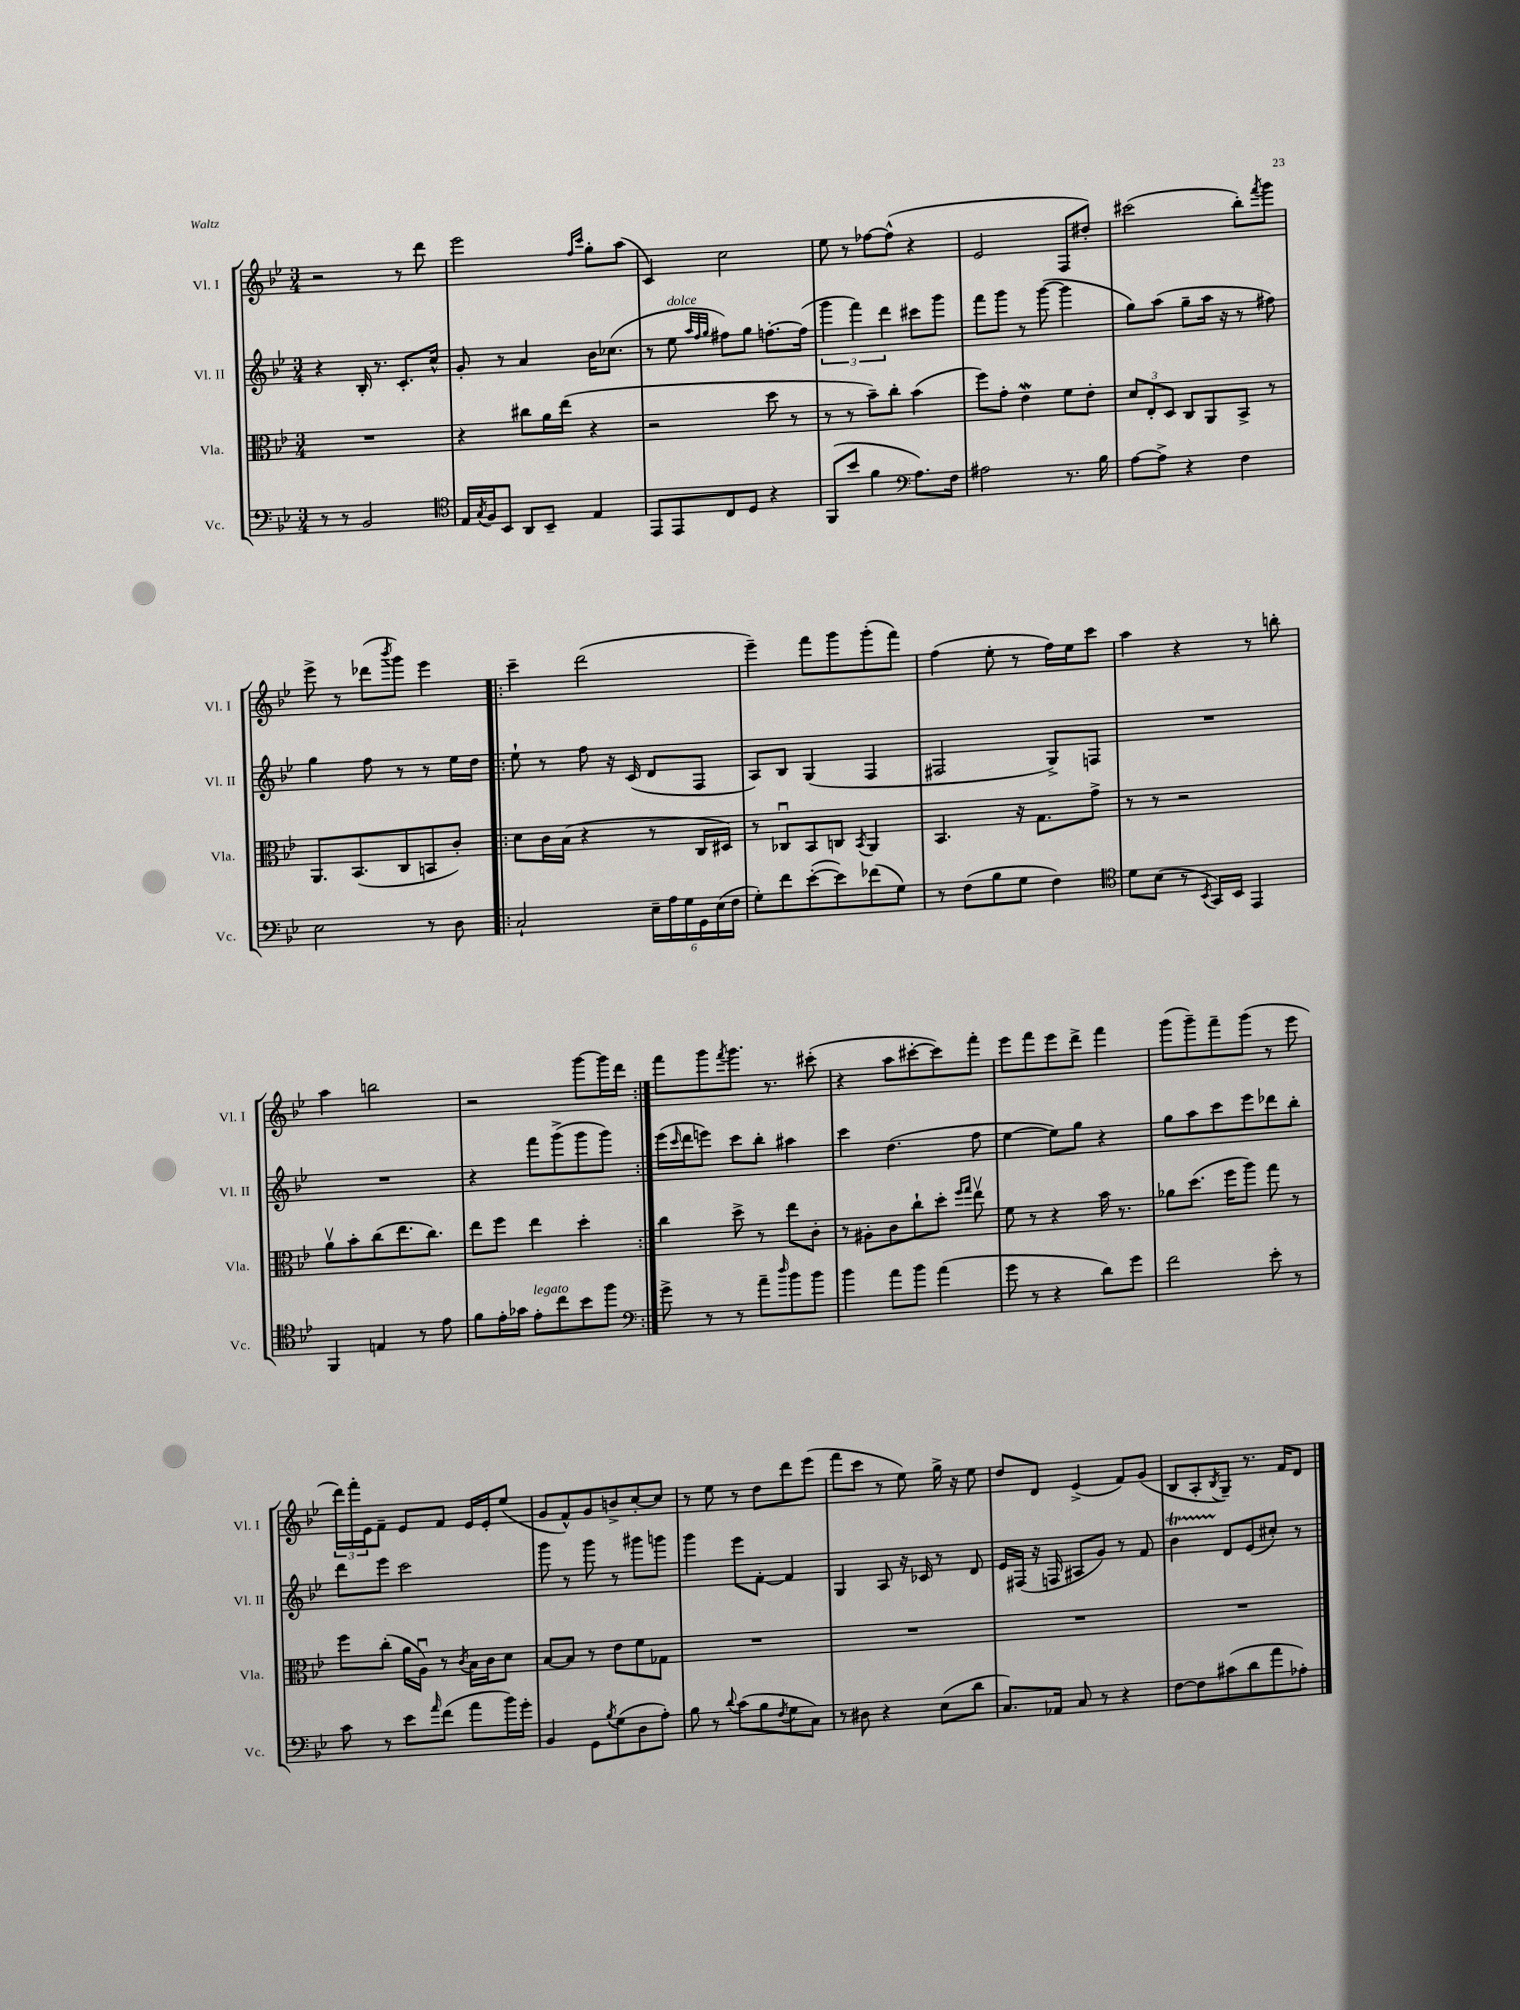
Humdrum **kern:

**kern	**kern	**kern	**kern
*staff4	*staff3	*staff2	*staff1
*clefF4	*clefC3	*clefG2	*clefG2
*k[b-e-]	*k[b-e-]	*k[b-e-]	*k[b-e-]
*M3/4	*M3/4	*M3/4	*M3/4
8r	2.r	4r	2r
8r	.	.	.
2BB-	.	16B-'	.
.	.	8.r	.
.	.	8.c'	8r
.	.	.	8ddd
.	.	16cc^^	.
=	=	=	=
*clefC4	*	*	*
16E-	4r	8g'	2eee-
8qG	.	.	.
16F	.	.	.
8BB-	.	8r	.
8AA	8cc#	4a	.
8BB-~	16a	.	.
.	(16ee-	.	.
.	.	.	16qqff
.	.	.	16qqccc
4E-	4r	16b-	8gg'
.	.	(8.cc-	.
.	.	.	(8aa
=	=	=	=
8EE-	2r	8r	4c)
8EE-	.	8ee-	.
.	.	32qqaa	.
.	.	32qqff	.
.	.	32qqgg	.
8C	.	8ff#)	2cc
8D	.	8gg	.
4r	8dd	[8.ff'	.
.	8r	.	.
.	.	(16ff]	.
=	=	=	=
(8FF	8r	6ggg	8ee-
8b-	8r	.	8r
.	.	6fff)	.
4f	8b-~)	.	[8ff-
.	.	6ddd	.
.	8cc'	.	(8ff-^^]
*clefF4	*	*	*
8.A)	(4b-	8ccc#	4r
.	.	8ggg	.
16F	.	.	.
=	=	=	=
2A#	8ff)	8fff	2e-
.	8g'	8ggg	.
.	4e-	8r	.
.	.	([8ggg	.
8.r	8f	4ggg]	8F
.	8e-'	.	8dd#')
16B-	.	.	.
=	=	=	=
[8A	12d	8gg)	(2ccc#
.	12E-'	.	.
8A^]	.	(8aa	.
.	12D	.	.
4r	8C	8gg~	.
.	8AA	16aa	.
.	.	16r	.
4F	8BB-^	8r	8bb-')
.	.	.	8qfff
.	8r	8ff#)	8ggg
=	=	=	=
2E-	8.AA	4gg	8eee-^
.	.	.	8r
.	(8.BB-	.	.
.	.	8ff	(8ddd-
.	.	.	8qbbb-
.	8C	8r	8ggg)
8r	8BB	8r	4eee-
8D	8c')	16ee-	.
.	.	16dd	.
=!|:	=!|:	=!|:	=!|:
2C`	8d	8ee-`	4ccc~
.	16c	8r	.
.	(16B-	.	.
.	4r	8ff	(2ddd
.	.	16r	.
.	.	(16c	.
24E-~	8r	8d	.
24A	.	.	.
24G	.	.	.
24GG	16C	8F	.
(24E-	.	.	.
.	16D#)	.	.
24F	.	.	.
=	=	=	=
8G')	8r	8A)	4eee-~)
8f	8C-u	8B-	.
([8e-'	8BB-	(4G	8fff
8e-])	8C	.	8ggg
.	8qBB-	.	.
(8f-	4AA	4F	(8ggg'
8G)	.	.	8fff)
=	=	=	=
8r	4.BB-	2F#	(4ff
(8F	.	.	.
8B-	.	.	8ee-'
8G	16r	.	8r
.	8.G	.	.
4F)	.	8G^)	16ff)
.	.	.	16ee-
.	8g^	8F	8ccc
=	=	=	=
*clefC4	*	*	*
8d	8r	2.r	4aa
(8B-	8r	.	.
8r	2r	.	4r
8qBB-	.	.	.
16GG)	.	.	.
16BB-	.	.	.
4EE-	.	.	8r
.	.	.	8bb'
=	=	=	=
4FF	8av	2.r	4aa
.	8b-'	.	.
4E	(8cc	.	2bb
.	8.ee-	.	.
8r	.	.	.
.	8.cc)	.	.
8e-	.	.	.
=	=	=	=
8f	8ee-	4r	2r
16e-'	8ff	.	.
16g-	.	.	.
8e-'	4ee-	8fff	.
8cc	.	(8ggg^	.
8b-	4dd'	8ggg	[8ggg
8ff	.	8ggg)	16ggg]
.	.	.	16ddd
=:|!	=:|!	=:|!	=:|!
*clefF4	*	*	*
8g^	4cc	(16eee-	8fff
.	.	16qqccc	.
.	.	16ddd	.
8r	.	8eee)	8ggg
.	.	.	8qfff
8r	8dd^	8ccc	8.ggg
8a~	8r	8bb-'	.
.	.	.	8.r
16qqdd	.	.	.
8b-	8ee-	4aa#	.
8b-	8c'	.	(8ccc#'
=	=	=	=
4b-	8r	4ccc	4r
.	8A#'	.	.
8a	8c	(4.dd	8aa
8b-	8cc`	.	[8ccc#'
(4a	8dd'	.	8ccc#])
.	16qqff	.	.
.	16qqgg	.	.
.	8ee-v	8ff	8fff'
=	=	=	=
8g	8f	[4ee-	8eee-
8r	8r	.	8fff
4r	4r	8ee-])	8eee-
.	.	8gg	8ddd^
8d)	16b-	4r	4fff
.	8.r	.	.
8g	.	.	.
=	=	=	=
2f	8a-	8gg	(8ggg
.	(8.dd	8aa	8ggg~)
.	.	8ccc	8fff~
.	16ff	.	.
.	8aa)	8eee-	(8ggg
8e-'	8gg	8ddd-	8r
8r	8r	8bb-'	8eee-
=	=	=	=
8c	8ff	8ddd	24ddd)
.	.	.	24fff'
.	.	.	24e-
8r	(8cc'	8eee-	8f~
8e-	16a	2ccc	8e-
.	16Au)	.	.
16qqa	.	.	.
(8f	8r	.	8f
.	8qc	.	.
8a	16B-	.	16e-
.	16c	.	16e-'
16b-)	8d	.	(8ee-
16g'	.	.	.
=	=	=	=
4BB-	[8B-	8ggg	8g
.	8B-]	8r	8f^^)
8GG	8r	8ggg	8g
8qB-	.	.	.
(8G	8e-	8r	8b^
8D	8f	8ggg#	[8cc'
8A')	8G-	8ggg	8cc]
=	=	=	=
8B-	2.r	4ggg	8r
8r	.	.	8ee-
8qqd	.	.	.
(8c	.	8eee-	8r
8B-	.	[8f'	8dd
8qF	.	.	.
8G	.	4f]	8ddd
8C)	.	.	(8eee-
=	=	=	=
8r	2.r	4G	8fff
8D#	.	.	8ccc
4r	.	8A	8r
.	.	16r	8ee-)
.	.	16c-	.
(8E-	.	8r	16gg^
.	.	.	16r
8d	.	8d	8ee-
=	=	=	=
8.C)	2.r	16e-	8dd
.	.	(16F#	.
.	.	16r	8d
16AA-	.	16F	.
8C	.	8A#	(4e-^
8r	.	8g)	.
4r	.	8r	8f)
.	.	8f	(8g
=	=	=	=
[8F	2.r	4b-	8B-
8F]	.	.	8A'
.	.	.	8qB-
(8c#	.	8d	8G~)
8d	.	(8e-	8.r
8a	.	8cc#')	.
.	.	.	16f
8A-')	.	8r	8d
==	==	==	==
*-	*-	*-	*-
